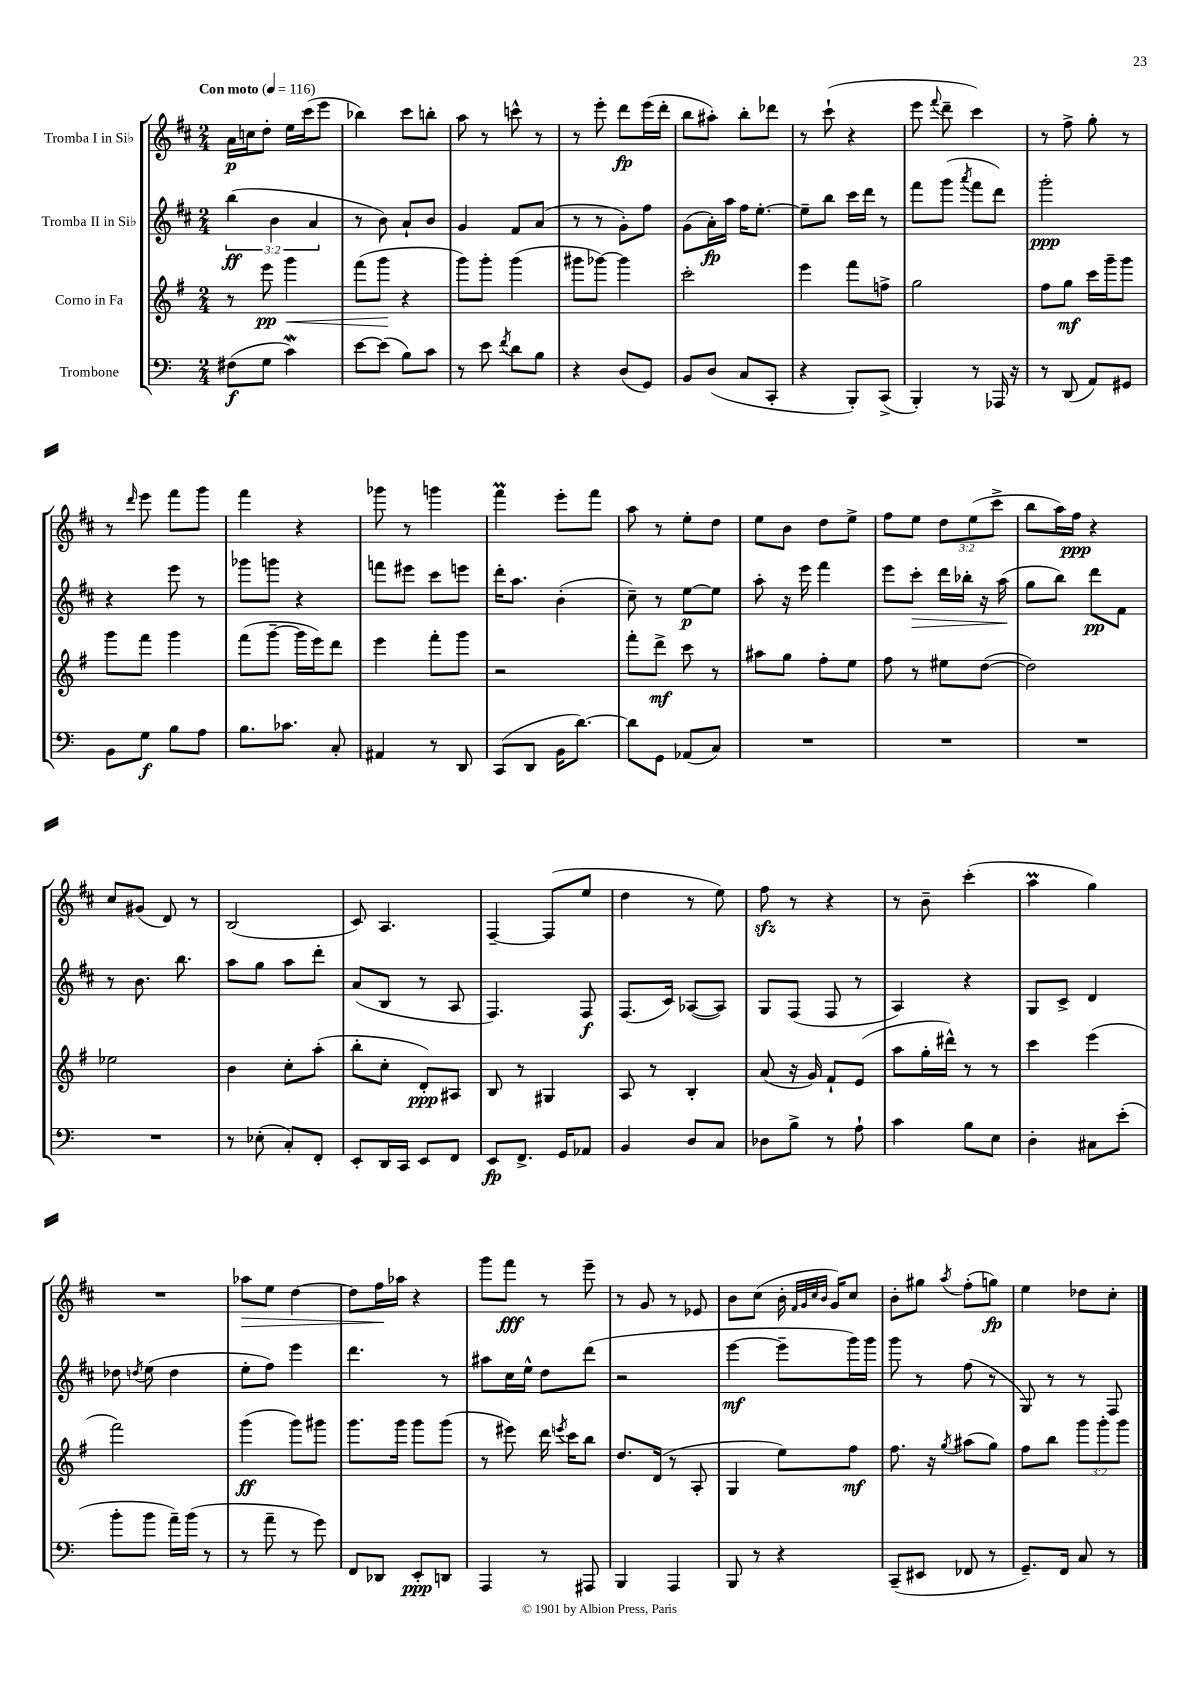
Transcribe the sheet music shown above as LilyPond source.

<<
\new StaffGroup <<
\new Staff = "s0" \with { instrumentName = "Tromba I in Sib" } {
    \clef treble \key d \major \numericTimeSignature \time 2/4 \override Staff.TupletNumber.text = #tuplet-number::calc-fraction-text \tempo "Con moto" 4 = 116
    \autoBeamOff a'16[\p c''16 d''8]-. e''16[ cis'''16( e'''8] |
    bes''4) cis'''8[ b''8]-. |
    a''8 r8 c'''8-^ r8 |
    r8 e'''8-. d'''8[\fp e'''16( d'''16]-. |
    b''8[ ais''8]-.) b''8[-. des'''8] |
    r8 cis'''8-!( r4 |
    e'''8 \appoggiatura { fis'''8 } d'''8-- cis'''4) |
    r8 fis''8-> g''8-. r8 |
    r8 \grace { d'''16 } e'''8 fis'''8[ g'''8] |
    fis'''4 r4 |
    ges'''8 r8 g'''4 |
    fis'''4\prall e'''8[-. fis'''8] |
    a''8 r8 e''8[-. d''8] |
    e''8[ b'8] d''8[ e''8]-> |
    fis''8[ e''8] \tuplet 3/2 { d''8[ e''8( cis'''8]-> } |
    b''8[ a''16) fis''16]\ppp r4 |
    cis''8[ gis'8]( d'8) r8 |
    b2( |
    cis'8) a4. |
    fis4~-- fis8[( e''8] |
    d''4 r8 e''8) |
    fis''8\sfz r8 r4 |
    r8 b'8-- cis'''4-.( |
    a''4\prall g''4) |
    R2 |
    aes''8[\> e''8] d''4~ |
    d''8[ fis''16\! aes''16] r4 |
    g'''8[ fis'''8]\fff r8 e'''8-- |
    r8 g'8 r8 ees'8 |
    b'8[ cis''8]( b'16-. \grace { fis'32[ g'32 cis''32 b'32] } g'16[) cis''8] |
    b'8[-. gis''8] \acciaccatura { a''8 } fis''8[-.( g''8]\fp) |
    e''4 des''8[ cis''8]-. \bar "|." |
}
\new Staff = "s1" \with { instrumentName = "Tromba II in Sib" } {
    \clef treble \key d \major \numericTimeSignature \time 2/4 \override Staff.TupletNumber.text = #tuplet-number::calc-fraction-text
    \autoBeamOff \tuplet 3/2 { b''4\ff( b'4 a'4 } |
    r8 b'8) a'8[-! b'8] |
    g'4 fis'8[ a'8]( |
    r8 r8 g'8[-.) fis''8] |
    g'8[( a'16-.\fp) a''16] fis''16[ e''8.]~-. |
    e''8[-- b''8] cis'''16[ d'''16] r8 |
    fis'''8[ g'''8]( \acciaccatura { a'''8 } fis'''8[ d'''8]) |
    g'''2-.\ppp |
    r4 e'''8 r8 |
    ges'''8[ g'''8] r4 |
    f'''8[ eis'''8] cis'''8[ e'''8] |
    d'''16[-. a''8.] b'4-.( |
    cis''8--) r8 e''8[~\p e''8] |
    a''8-. r16 e'''16 fis'''4 |
    e'''8[ cis'''8]-.\> d'''16[ bes''16]-. r16 a''16\!( |
    g''8[ b''8]) d'''8[\pp fis'8] |
    r8 b'8. b''8. |
    a''8[ g''8] a''8[ d'''8]-. |
    a'8[( b8] r8 a8 |
    fis4.) fis8\f |
    fis8.[( cis'16]) aes8[~( aes8]) |
    g8[ fis8]( fis8 r8 |
    a4) r4 |
    g8[ cis'8]-> d'4 |
    des''8 \acciaccatura { d''8 } e''8( d''4 |
    e''8[-. fis''8]) e'''4 |
    d'''4. r8 |
    ais''8[ cis''16 e''16]-^ d''8[ d'''8]( |
    r2 |
    e'''4~\mf e'''8[-- g'''16) g'''16] |
    g'''8 r8 fis''8( r8 |
    g8) r8 r8 fis8 \bar "|." |
}
\new Staff = "s2" \with { instrumentName = "Corno in Fa" } {
    \clef treble \key g \major \numericTimeSignature \time 2/4 \override Staff.TupletNumber.text = #tuplet-number::calc-fraction-text
    \autoBeamOff r8 e'''8\pp g'''4\< |
    fis'''8[( g'''8]\! r4 |
    g'''8[) g'''8]-. g'''4( |
    gis'''8[ ges'''8]~) ges'''4 |
    c'''2-. |
    e'''4 fis'''8[ f''8]-> |
    g''2 |
    fis''8[ g''8]\mf c'''16[ g'''16-- g'''8] |
    g'''8[ fis'''8] g'''4 |
    fis'''8[( g'''8]~-- g'''16[ e'''16) d'''8] |
    e'''4 fis'''8[-. g'''8] |
    r2 |
    fis'''8[-. d'''8]->\mf c'''8 r8 |
    ais''8[ g''8] fis''8[-. e''8] |
    fis''8 r8 eis''8[ d''8]~( |
    d''2) |
    ees''2 |
    b'4 c''8[-. a''8]-.( |
    b''8[-. c''8]-. d'8[-.\ppp) ais8] |
    b8 r8 gis4 |
    a8 r8 b4-. |
    a'8( r16 g'16) fis'8[-! e'8]( |
    a''8[ g''16-. dis'''16]-^) r8 r8 |
    c'''4 e'''4( |
    fis'''2) |
    g'''4\ff( g'''8[) gis'''8] |
    g'''8.[ g'''16] g'''8[ g'''8]( |
    r8 eis'''8) d'''16 \acciaccatura { e'''8 } c'''16[ b''8] |
    d''8.[ d'16]( r8 a8-. |
    g4 e''8[) fis''8]\mf |
    fis''8. r16 \acciaccatura { g''8 } ais''8[( g''8]) |
    fis''8[ b''8] \tuplet 3/2 { g'''8[ g'''8-. g'''8] } \bar "|." |
}
\new Staff = "s3" \with { instrumentName = "Trombone" } {
    \clef bass \key c \major \numericTimeSignature \time 2/4
    \autoBeamOff fis8[\f( g8] c'4\mordent) |
    e'8[~ e'8]( b8[) c'8] |
    r8 e'8 \acciaccatura { f'8 } d'8[ b8] |
    r4 d8[( g,8]) |
    b,8[ d8]( c8[ c,8]-. |
    r4 b,,8[-.) c,8]->( |
    b,,4-.) r8 aes,,16 r16 |
    r8 d,8( a,8[) gis,8] |
    b,8[ g8]\f b8[ a8] |
    b8.[ ces'8.] c8-. |
    ais,4 r8 d,8 |
    c,8[( d,8] b,16[ d'8.]~) |
    d'8[ g,8] aes,8[( c8]) |
    R2 |
    R2 |
    R2 |
    R2 |
    r8 ees8-.( c8[-.) f,8]-. |
    e,8[-. d,16 c,16] e,8[ f,8] |
    e,8[\fp f,8.]-> g,16[ aes,8] |
    b,4 d8[ c8] |
    des8[ b8]-> r8 a8-! |
    c'4 b8[ e8] |
    d4-. cis8[ e'8]-.( |
    b'8[-. b'8] a'16[--) b'16]( r8 |
    r8 a'8-- r8 g'8) |
    f,8[ des,8] e,8[-.\ppp d,8] |
    a,,4 r8 ais,,8 |
    b,,4 a,,4 |
    b,,8 r8 r4 |
    c,8[--( eis,8] fes,8 r8 |
    g,8.[--) f,16] c8 r8 \bar "|." |
}
>>
>>
\layout { \context { \Score \remove "Bar_number_engraver" } }
